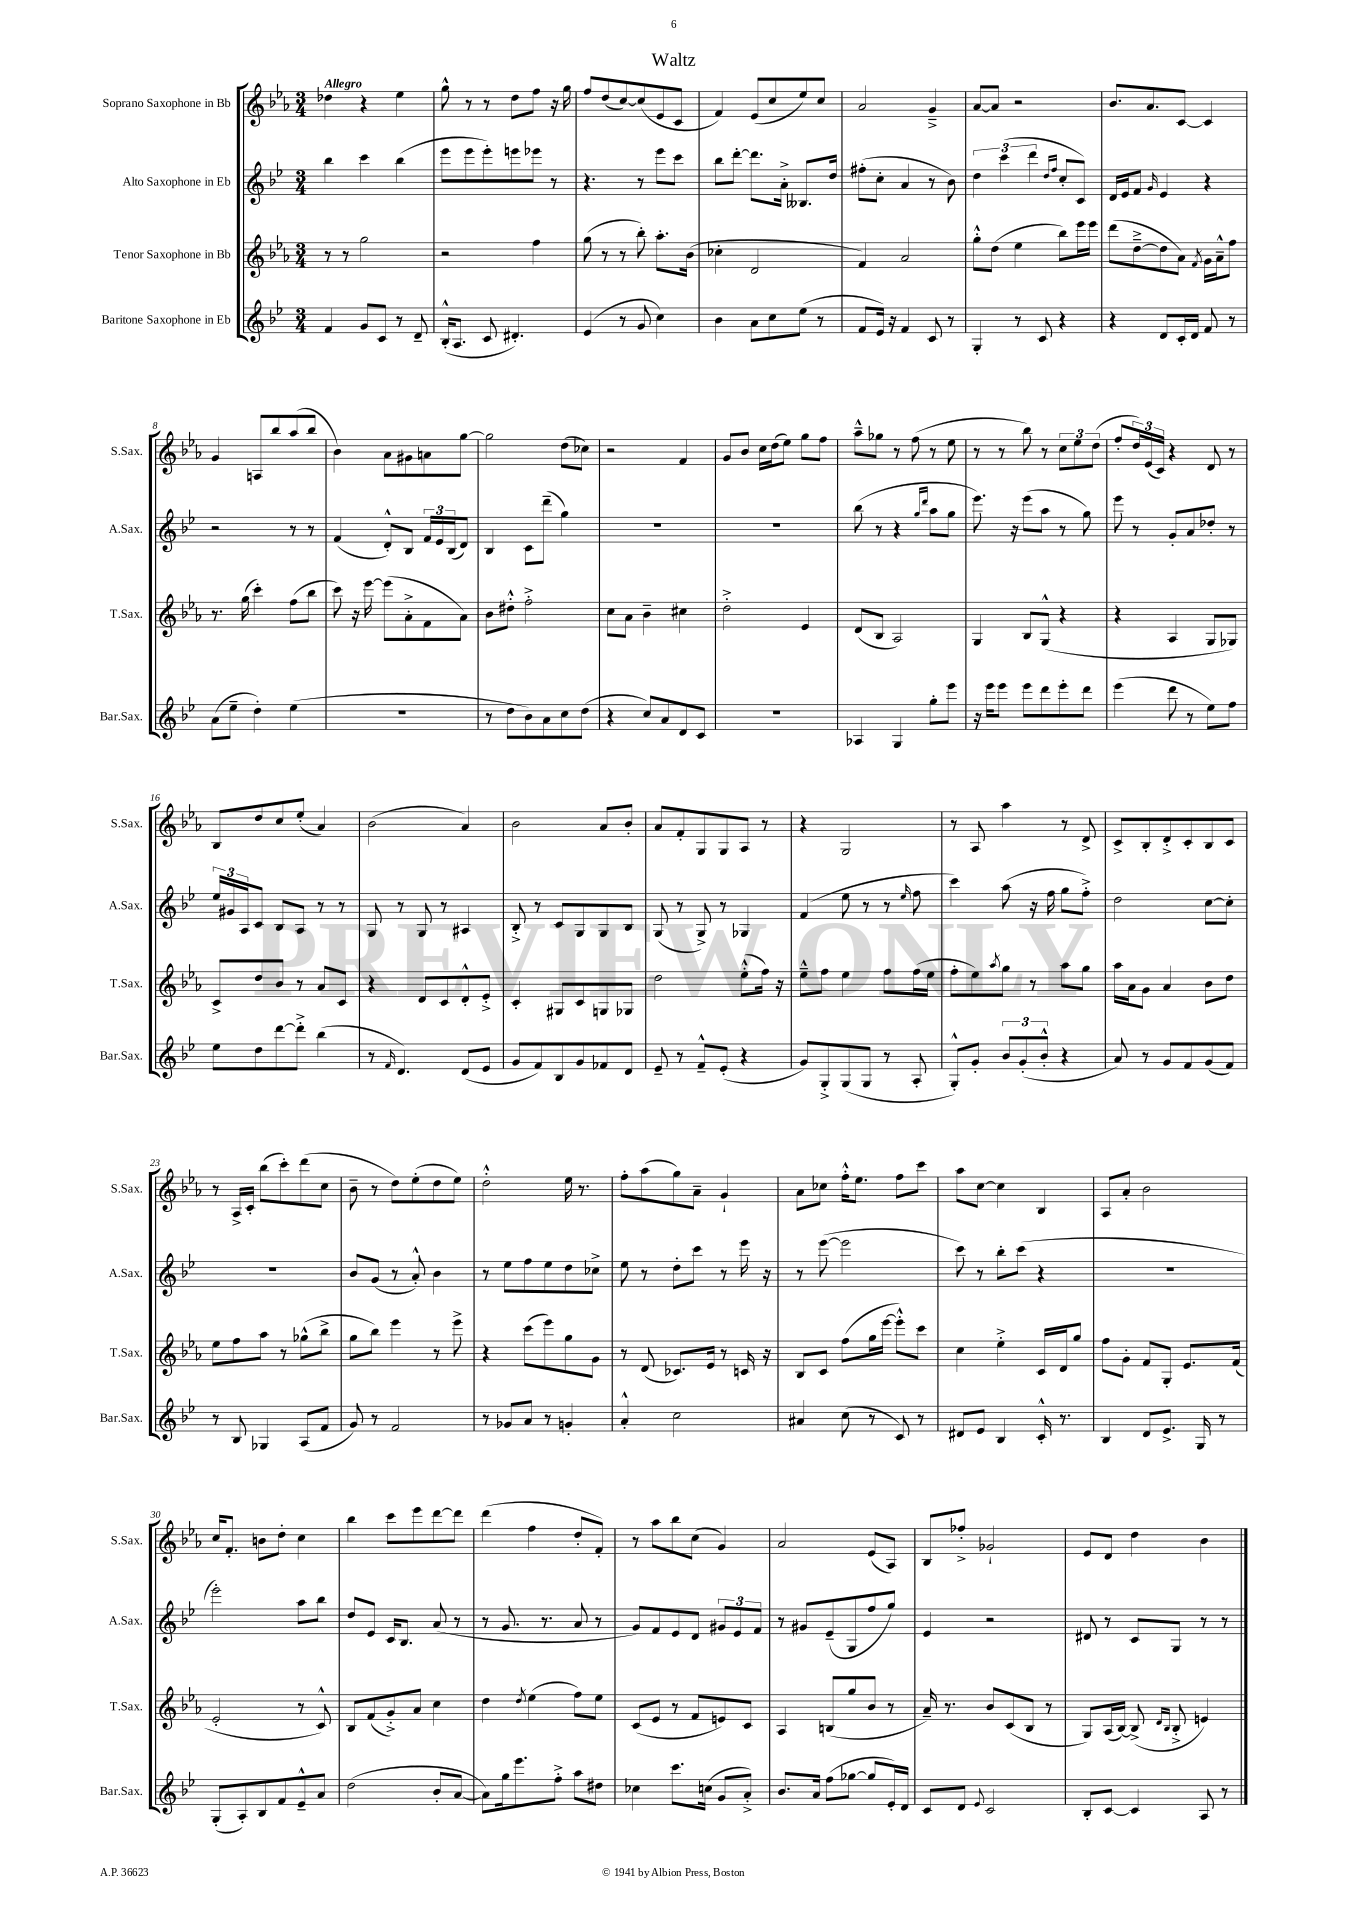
\header { title = "Waltz" }
<<
\new StaffGroup <<
\new Staff = "s0" \with { instrumentName = "Soprano Saxophone in Bb" shortInstrumentName = "S.Sax." } {
    \clef treble \key ees \major \numericTimeSignature \time 3/4 \tempo "Allegro"
    des''4 r4 ees''4 |
    g''8-^ r8 r8 d''8 f''8 r16 g''16 |
    f''8 d''8( c''8~) c''8( ees'8 c'8 |
    f'4) ees'8( c''8 ees''8) c''8 |
    aes'2 g'4---> |
    aes'8~ aes'8 r2 |
    bes'8. aes'8. c'8~ c'4 |
    g'4 a8 bes''8 aes''8( bes''8 |
    bes'4) aes'8 gis'8 a'8 g''8~ |
    g''2 d''8( ces''8) |
    r2 f'4 |
    g'8 bes'8 c''16 d''16( ees''8) g''8 f''8 |
    aes''8---^ ges''8 r8 f''8( r8 ees''8 |
    r8 r8 bes''8) r8 \tuplet 3/2 { c''8 ees''8 d''8( } |
    f''8-. \tuplet 3/2 { d''16) ees'16( c'16) } r4 d'8 r8 |
    bes8 d''8 c''8 ees''8-.( aes'4) |
    bes'2( aes'4) |
    bes'2 aes'8 bes'8-. |
    aes'8 f'8-. g8 g8 aes8 r8 |
    r4 g2 |
    r8 aes8 aes''4 r8 d'8-> |
    c'8-> bes8-. d'8-.-> c'8-. bes8 c'8 |
    r8 aes16-> c'16-. bes''8( c'''8-.) d'''8( c''8 |
    bes'8-- r8 d''8) ees''8-.( d''8 ees''8) |
    d''2-.-^ ees''16 r8. |
    f''8-. aes''8( g''8) aes'8-- g'4-! |
    aes'8 ces''8 f''16-.-^ ees''8. f''8 c'''8 |
    aes''8 c''8~ c''4 bes4 |
    aes8 aes'8-. bes'2 |
    c''16 f'8.-. b'8 d''8-. c''4 |
    bes''4 c'''8 ees'''8 d'''8~ d'''8 |
    d'''4( f''4 d''8-. f'8-.) |
    r8 aes''8 bes''8 c''8( g'4) |
    aes'2 ees'8( aes8) |
    bes8 fes''8-.-> ges'2-! |
    ees'8 d'8 d''4 bes'4 \bar "|." |
}
\new Staff = "s1" \with { instrumentName = "Alto Saxophone in Eb" shortInstrumentName = "A.Sax." } {
    \clef treble \key bes \major \numericTimeSignature \time 3/4
    bes''4 c'''4 bes''4( |
    ees'''8 ees'''8 ees'''8-.) e'''8 ees'''8 r8 |
    r4. r8 ees'''8 c'''8 |
    bes''8 d'''8~-. d'''8. a'16-.-> beses8. d''16 |
    fis''8-.( c''8-. a'4 r8 bes'8) |
    \tuplet 3/2 { d''4 c'''4( d'''4 } \grace { d''16 f''16 } c''8-. c'8) |
    d'16 ees'16 f'8 \grace { g'16 } ees'4 r4 |
    r2 r8 r8 |
    f'4( d'8-.-^) bes8 \tuplet 3/2 { f'16 ees'16 bes16( } d'8) |
    bes4 c'8 d'''8--( g''4) |
    R2. |
    R2. |
    bes''8( r8 r4 \grace { g''16 d'''16 } a''8 g''8 |
    ees'''8.) r16 ees'''8( a''8 r8 g''8) |
    ees'''8 r8 g'8-. a'8 des''8-. r8 |
    \tuplet 3/2 { ees''16 gis'16 a16 } c'8 bes8 a8 r8 r8 |
    g8 r8 g8 r8 ais4 |
    bes8-.-> r8 c'8 g8 g8 bes8 |
    g8( r8 g8->) r8 ges4 |
    f'4( ees''8 r8 r8 \grace { ees''16 } f''8 |
    c'''4) a''8( r16 f''16 g''8 f''8-.->) |
    d''2 c''8~ c''8-. |
    R2. |
    bes'8 g'8( r8 a'8-.-^) bes'4 |
    r8 ees''8 f''8 ees''8 d''8 ces''8-> |
    ees''8 r8 d''8-. c'''8 r8 ees'''16 r16 |
    r8 ees'''8~( ees'''2 |
    c'''8) r8 bes''8-. c'''8( r4 |
    R2. |
    ees'''2-.) a''8 bes''8 |
    d''8 ees'8 c'16 bes8. a'8( r8 |
    r8 g'8. r8. a'8 r8 |
    g'8) f'8 ees'8 d'8 \tuplet 3/2 { gis'8 ees'8 f'8 } |
    r8 gis'8 ees'8--( g8 f''8 g''8) |
    ees'4 r2 |
    dis'8 r8 c'8 g8 r8 r8 \bar "|." |
}
\new Staff = "s2" \with { instrumentName = "Tenor Saxophone in Bb" shortInstrumentName = "T.Sax." } {
    \clef treble \key ees \major \numericTimeSignature \time 3/4
    r8 r8 g''2 |
    r2 f''4 |
    g''8( r8 r8 bes''8-.) aes''8.-. bes'16( |
    ces''4-. d'2 |
    f'4) aes'2 |
    g''8-.-^ d''8( ees''4 bes''8) ees'''16 ees'''16 |
    d'''8( d''8~---> d''8 aes'8) \acciaccatura { f'8 } g'16 aes'16---^ f''8 |
    r8. g''16( c'''4-.) f''8( bes''8 |
    c'''8) r16 ees'''16~ ees'''8( aes'8-.-> f'8 aes'8) |
    bes'8 dis''8-.-^ f''2-.-> |
    c''8 aes'8 bes'4-- cis''4 |
    d''2-.-> ees'4 |
    d'8( bes8 aes2) |
    g4 bes8 g8-^( r4 |
    r4 aes4 g8 ges8) |
    c'8-> d''8 bes'8 r8 aes'8 c'8 |
    r4 d'8 c'8 d'8-.-^ ees'8-.-> |
    c'4-. gis8 c'8 g8 ges8 |
    d''2 ees''8-.-^( f''16) r16 |
    ees''8---^ f''8 ees''4 f''8 f''16( ees''16 |
    f''8-. ees''8) \acciaccatura { aes''8 } g''8 r8 aes''8 g''8 |
    aes''16 aes'16 g'8 aes'4 bes'8 d''8 |
    ees''8 f''8 aes''8 r8 ges''8-^( bes''8-> |
    g''8 bes''8) ees'''4 r8 ees'''8-> |
    r4 c'''8( ees'''8) g''8 g'8 |
    r8 d'8( ces'8.) ees'16 r8 c'16 r16 |
    bes8 c'8 f''8( g''16 ees'''16~ ees'''8-.-^) c'''8 |
    c''4 ees''4-.-> c'16 d'16 g''8 |
    f''8 g'8-. f'8 g8-. ees'8. f'16( |
    ees'2-. r8 c'8-^) |
    bes8 f'8( g'8-.->) aes'8 c''4 |
    d''4 \acciaccatura { d''8 } ees''4( f''8) ees''8 |
    c'8( ees'8 r8 f'8 e'8) c'8 |
    aes4 b8( g''8 bes'8 r8 |
    aes'16--) r8. bes'8 c'8( bes8 r8 |
    g8) aes16( bes16~) bes8->( \grace { d'16 bes16 } bes8-.-> e'4) \bar "|." |
}
\new Staff = "s3" \with { instrumentName = "Baritone Saxophone in Eb" shortInstrumentName = "Bar.Sax." } {
    \clef treble \key bes \major \numericTimeSignature \time 3/4
    f'4 g'8 c'8 r8 d'8-- |
    bes16-.-^( a8. c'8 dis'4.-.) |
    ees'4( r8 g'8 c''4) |
    bes'4 a'8 c''8 ees''8( r8 |
    f'8 ees'16) r16 f'4 c'8 r8 |
    g4-. r8 c'8 r4 |
    r4 d'8 c'16-. d'16 f'8 r8 |
    a'8( ees''8-- d''4-.) ees''4( |
    R2. |
    r8 d''8 bes'8) a'8 c''8 d''8( |
    r4 c''8) a'8 d'8 c'8 |
    R2. |
    aes4 g4 g''8-. ees'''8 |
    r16 ees'''16 ees'''8 ees'''8 d'''8 ees'''8-. d'''8 |
    ees'''4( d'''8 r8 ees''8) f''8 |
    ees''8 d''8 d'''8~ d'''8-.-> bes''4( |
    r8 \grace { f'16 } d'4.) d'8( ees'8 |
    g'8 f'8) bes8 g'8 fes'8 d'8 |
    ees'8-- r8 f'8---^ ees'8-.( r4 |
    g'8) g8-.-> g8( g8 r8 a8-. |
    g8-.-^) g'8-. \tuplet 3/2 { bes'8 g'8-.( bes'8-.-^ } r4 |
    a'8) r8 g'8 f'8 g'8( f'8) |
    r8 bes8 ges4 a8( f'8 |
    g'8) r8 f'2 |
    r8 ges'8 a'8 r8 g'4-. |
    a'4-.-^ c''2 |
    ais'4 c''8( r8 c'8) r8 |
    dis'8 ees'8 bes4 c'16-.-^ r8. |
    bes4 d'8 ees'8.-> g16 r8 |
    g8-.( a8-.) bes8 f'8 ees'8---^ a'8 |
    d''2( bes'8-. a'8~ |
    a'8) g''16 ees'''8. f''8-.-> a''8 dis''8 |
    ces''4 c'''8. c''16( g'8 a'8-.->) |
    bes'8. a'16 f''8( ges''8~ ges''8 ees'16-.) d'16 |
    c'8 d'8 \appoggiatura { ees'8 } c'2 |
    bes8-. c'8~ c'4 a8 r8 \bar "|." |
}
>>
>>
